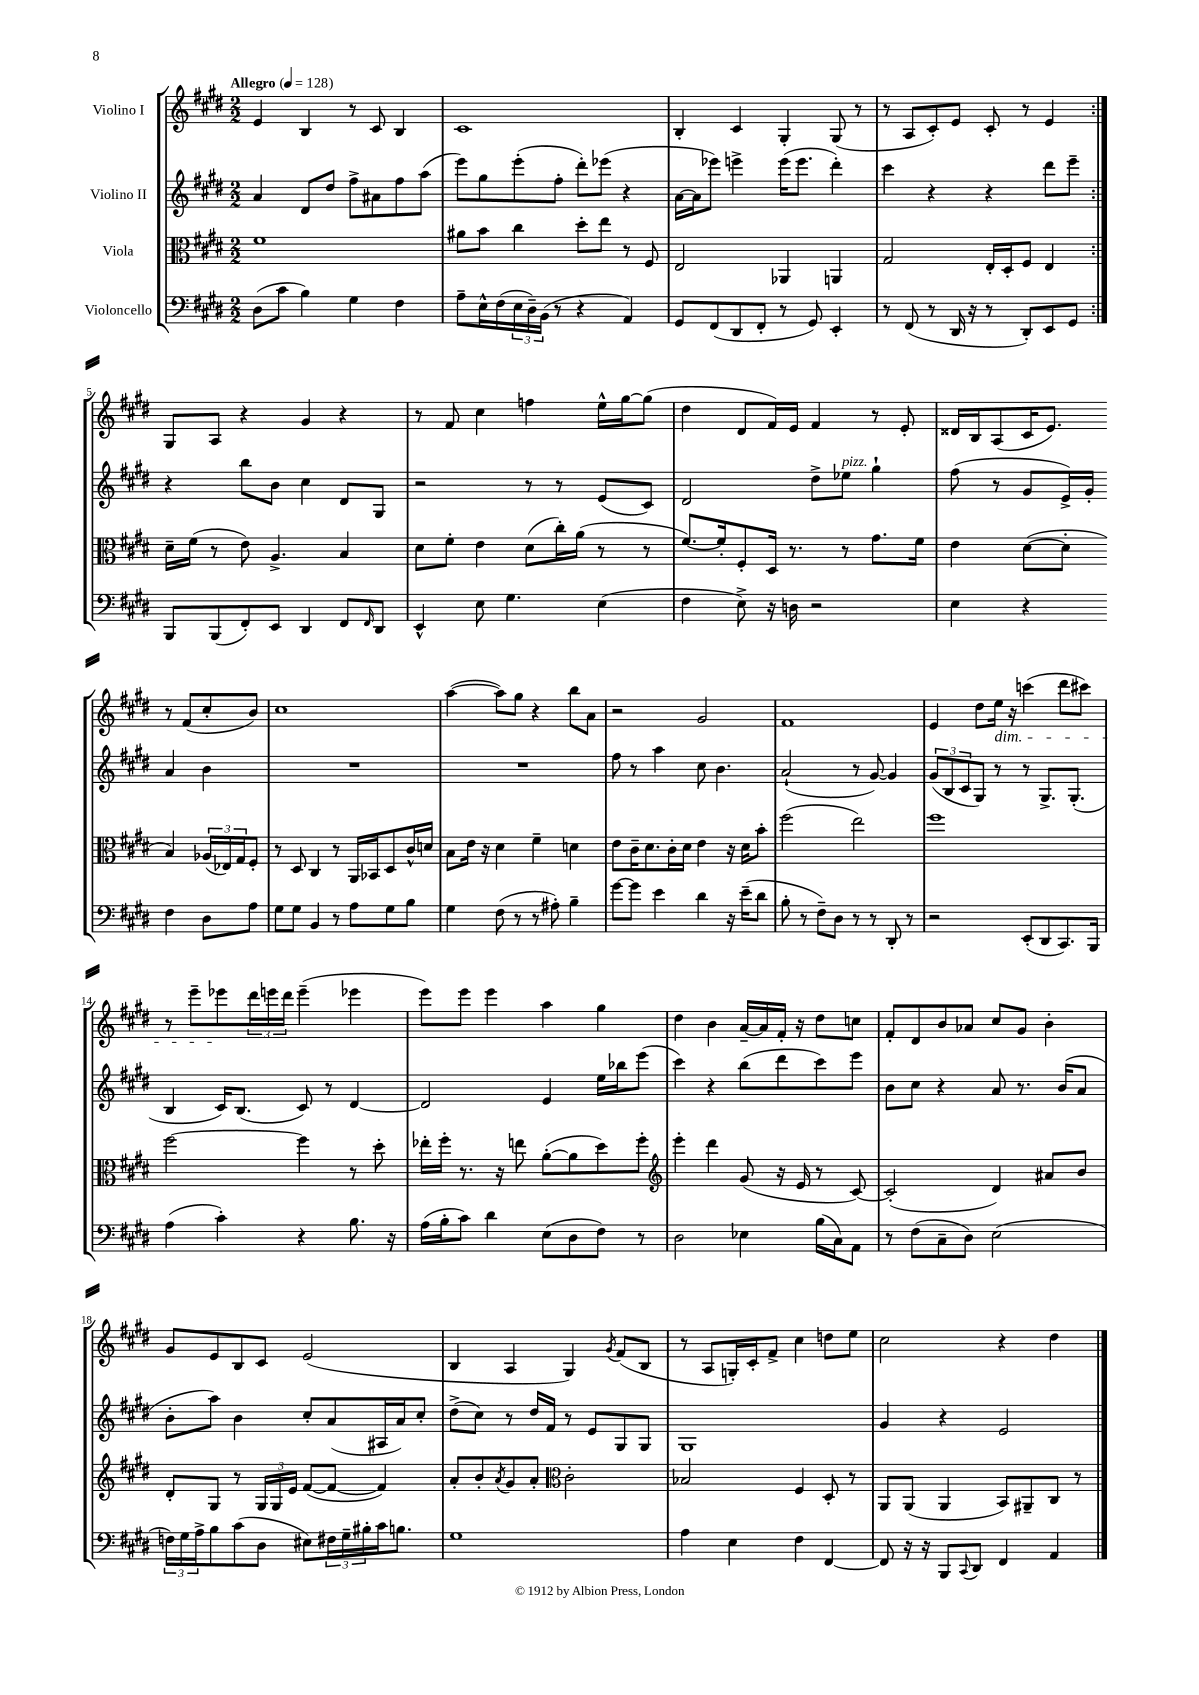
<<
\new StaffGroup <<
\new Staff = "s0" \with { instrumentName = "Violino I" } {
    \clef treble \key e \major \numericTimeSignature \time 2/2 \tempo "Allegro" 4 = 128
    \repeat volta 2 { e'4 b4 r8 cis'8 b4 |
    cis'1 |
    b4-. cis'4 gis4-. gis8( r8 |
    r8 a8 cis'8-.) e'8 cis'8-. r8 e'4 | }
    gis8 a8 r4 gis'4 r4 |
    r8 fis'8 cis''4 f''4 e''16-^ gis''16~ gis''8( |
    dis''4 dis'8 fis'16) e'16 fis'4 r8 e'8-. |
    disis'16 b16 a8( cis'16 e'8.) r8 fis'8( cis''8-. b'8) |
    cis''1 |
    a''4~( a''8) gis''8 r4 b''8 a'8 |
    r2 gis'2 |
    fis'1 |
    e'4 dis''8 e''16\dim r16 c'''4( dis'''8 cis'''8) |
    r8 e'''8-- ees'''8\! \tuplet 3/2 { dis'''16 e'''16 dis'''16 } e'''4--( ees'''4 |
    e'''8) e'''8 e'''4 a''4 gis''4 |
    dis''4 b'4 a'16~-- a'16 fis'16-. r16 dis''8 c''8 |
    fis'8-. dis'8 b'8 aes'8 cis''8 gis'8 b'4-. |
    gis'8 e'8 b8 cis'8 e'2( |
    b4 a4 gis4) \acciaccatura { gis'8 } fis'8( b8 |
    r8 a8 g16-.) cis'16-. fis'8-> cis''4 d''8 e''8 |
    cis''2 r4 dis''4 \bar "|." |
}
\new Staff = "s1" \with { instrumentName = "Violino II" } {
    \clef treble \key e \major \numericTimeSignature \time 2/2
    \repeat volta 2 { a'4 dis'8 dis''8 fis''8-> ais'8 fis''8 a''8( |
    e'''8) gis''8 e'''8-.( fis''8-. dis'''8-.) ees'''8( r4 |
    a'16~ a'16 ees'''8) e'''4-> e'''16( e'''8. dis'''4-.) |
    cis'''4 r4 r4 dis'''8 e'''8-- | }
    r4 b''8 b'8 cis''4 dis'8 gis8 |
    r2 r8 r8 e'8( cis'8) |
    dis'2 dis''8-> ees''8^\markup { \italic "pizz." } gis''4-! |
    fis''8( r8 gis'8 e'16->) gis'16-. a'4 b'4 |
    R1 |
    R1 |
    fis''8 r8 a''4 cis''8 b'4. |
    a'2-!( r8 gis'8~) gis'4 |
    \tuplet 3/2 { gis'8( b8 cis'8 } gis8) r8 r8 gis8.-> gis8.-.( |
    b4 cis'16) b8.( cis'8) r8 dis'4~ |
    dis'2 e'4 e''16 bes''16 e'''8( |
    cis'''4) r4 b''8( dis'''8 cis'''8) e'''8 |
    b'8 cis''8 r4 a'8 r8. b'16( a'8 |
    b'8-. a''8) b'4 cis''8-. a'8( ais16 a'16) cis''8-. |
    dis''8->( cis''8) r8 dis''16 fis'16 r8 e'8 gis8 gis8 |
    gis1 |
    gis'4 r4 e'2 \bar "|." |
}
\new Staff = "s2" \with { instrumentName = "Viola" } {
    \clef alto \key e \major \numericTimeSignature \time 2/2
    \repeat volta 2 { fis'1 |
    ais'8 b'8 cis''4 dis''8-. e''8 r8 fis8 |
    e2 aes,4 a,4 |
    gis2 e16-. dis16-. fis8 e4 | }
    dis'16-- fis'16( r8 e'8) a4.-> b4 |
    dis'8 fis'8-. e'4 dis'8( cis''16-.) a'16( r8 r8 |
    fis'8.~) fis'16-. fis8-. dis16 r8. r8 gis'8. fis'16 |
    e'4 dis'8~( dis'8-. b4) \tuplet 3/2 { aes16( ees16) gis16 } fis8-. |
    r8 dis8 cis4 r8 a,16 bes,16 dis8 cis'16-^ d'16 |
    b8 e'16 r16 dis'4 fis'4-- d'4 |
    e'8 cis'16-- dis'8. cis'16-. dis'16 e'4 r16 dis'16 b'8-. |
    fis''2( e''2) |
    fis''1 |
    fis''2~ fis''4 r8 dis''8-. |
    ees''16-. fis''16-. r8. r16 e''8 a'8~-.( a'8 dis''8) fis''8-. |
    \clef treble e'''4-. dis'''4 gis'8( r16 e'16 r8 cis'8~) |
    cis'2-.( dis'4) ais'8 b'8 |
    dis'8-. gis8 r8 \tuplet 3/2 { gis16 gis16 e'16 } fis'8~( fis'8~ fis'4) |
    a'8-. b'8-. \acciaccatura { a'8 } gis'8 a'8-. \clef alto cis'2-. |
    bes2 fis4 dis8-. r8 |
    a,8 a,8( a,4 b,8) ais,8-- cis8 r8 \bar "|." |
}
\new Staff = "s3" \with { instrumentName = "Violoncello" } {
    \clef bass \key e \major \numericTimeSignature \time 2/2
    \repeat volta 2 { dis8( cis'8 b4) gis4 fis4 |
    a8-- e16-^ fis16( \tuplet 3/2 { e16 dis16--) b,16( } r8 r4 a,4) |
    gis,8 fis,8( dis,8 fis,8-. r8 gis,8) e,4-. |
    r8 fis,8( r8 dis,16 r16 r8 dis,8-.) e,8 gis,8 | }
    b,,8 b,,8( fis,8-.) e,8 dis,4 fis,8 \grace { fis,16 } dis,8 |
    e,4-^ e8 gis4. e4( |
    fis4 e8->) r16 d16 r2 |
    e4 r4 fis4 dis8 a8 |
    gis8 gis8 b,4 r8 a8 gis8 b8 |
    gis4 fis8( r8 r8 ais8-.) b4-- |
    gis'8~ gis'8 e'4 dis'4 r16 e'16--( dis'8 |
    b8-. r8 fis8--) dis8 r8 r8 dis,8-. r8 |
    r2 e,8-.( dis,8 cis,8.) b,,16 |
    a4( cis'4-.) r4 b8. r16 |
    a16( b16-. cis'8) dis'4 e8( dis8 fis8) r8 |
    dis2 ees4 b16( cis16) a,8 |
    r8 fis8( cis8-- dis8) e2( |
    \tuplet 3/2 { f16) gis16 a16-> } b8 cis'8( dis8 eis8) \tuplet 3/2 { fis16 gis16-- bis16-. } cis'16 b8. |
    gis1 |
    a4 e4 fis4 fis,4~ |
    fis,8 r16 r16 b,,8 \appoggiatura { cis,8 } dis,8 fis,4 a,4 \bar "|." |
}
>>
>>
